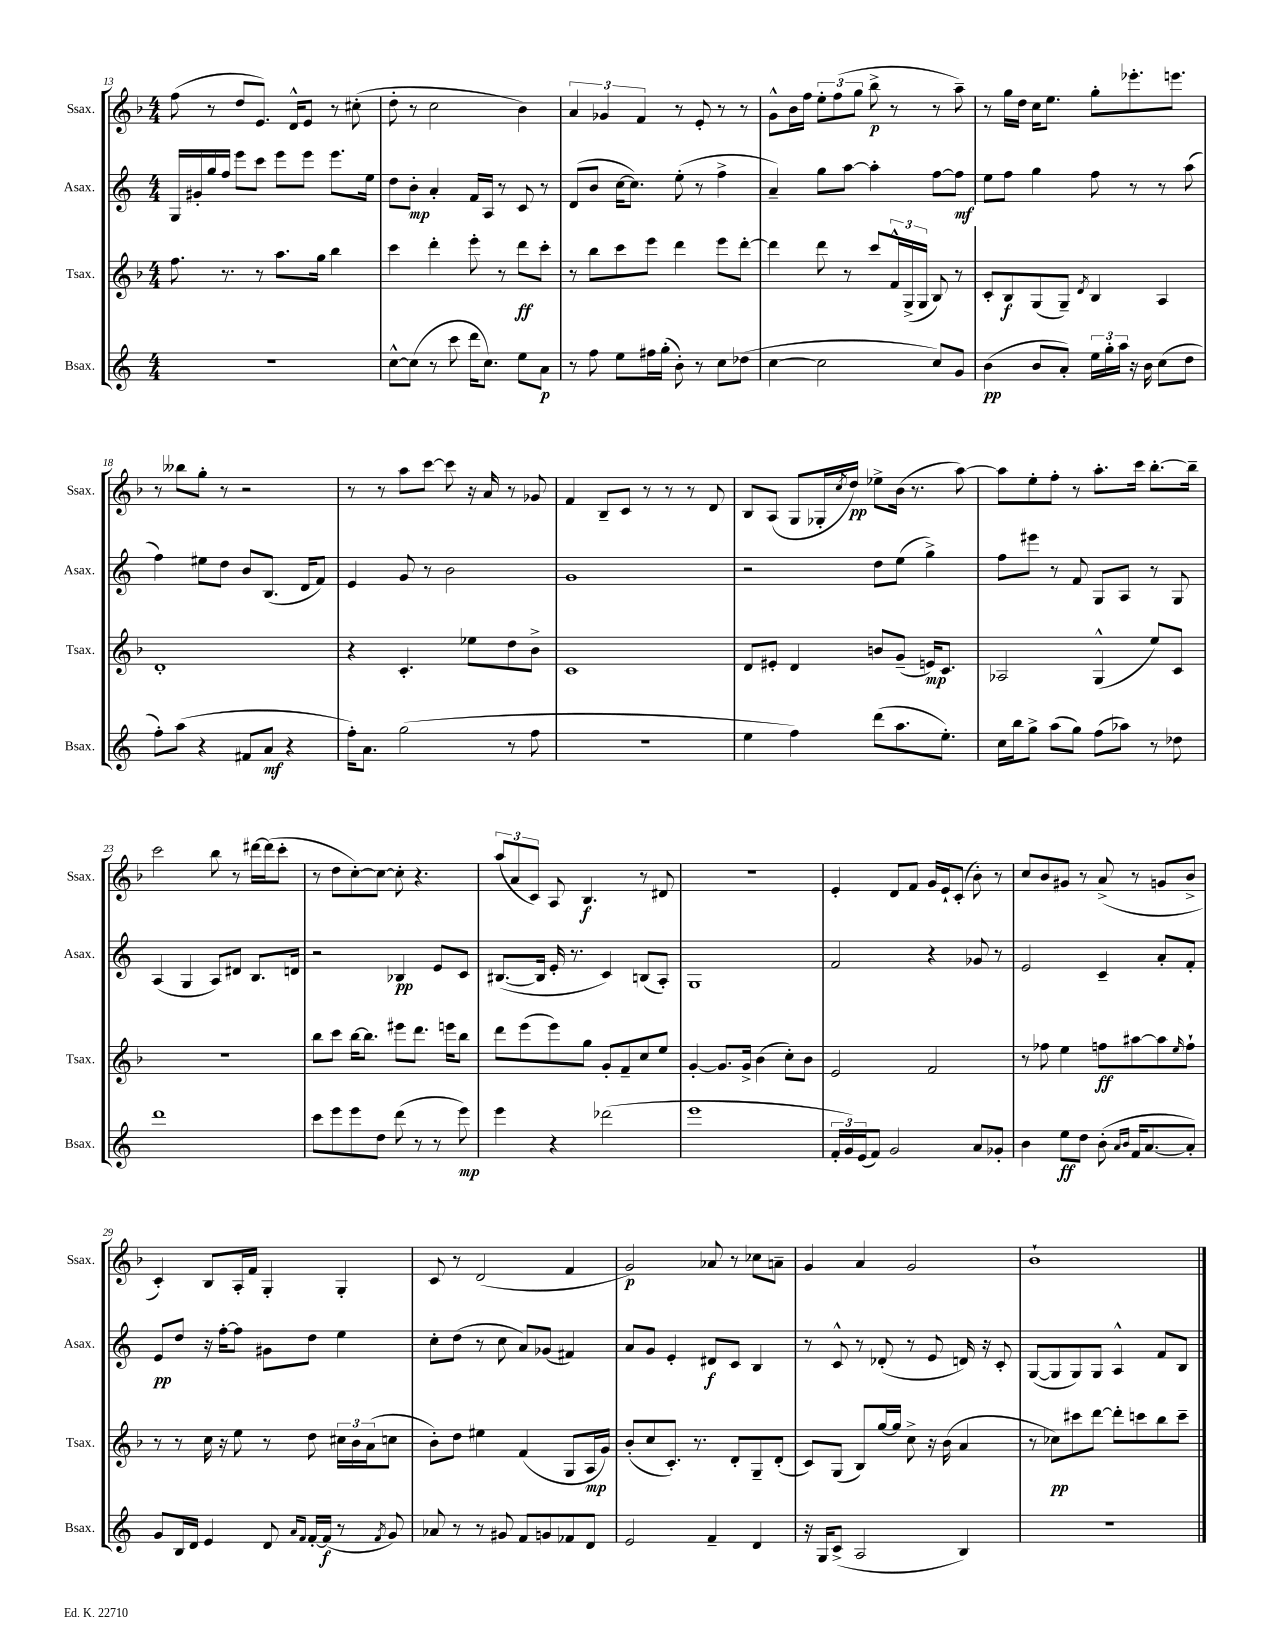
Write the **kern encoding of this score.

**kern	**dynam	**kern	**dynam	**kern	**dynam	**kern	**dynam
*part4	*part4	*part3	*part3	*part2	*part2	*part1	*part1
*staff4	*staff4	*staff3	*staff3	*staff2	*staff2	*staff1	*staff1
*I"Bsax.	*	*I"Tsax.	*	*I"Asax.	*	*I"Ssax.	*
*I'Bsax.	*	*I'Tsax.	*	*I'Asax.	*	*I'Ssax.	*
*clefG2	*	*clefG2	*	*clefG2	*	*clefG2	*
*k[]	*	*k[b-]	*	*k[]	*	*k[b-]	*
*M4/4	*	*M4/4	*	*M4/4	*	*M4/4	*
=13	=13	=13	=13	=13	=13	=13	=13
1r	.	8.ff\	.	16G/LL	.	(8ff\	.
.	.	.	.	16g#X'/	.	.	.
.	.	.	.	16gg/	.	8r	.
.	.	8.r	.	16ff/JJ	.	.	.
.	.	.	.	8eee\L	.	8dd/L	.
.	.	8r	.	8ccc\J	.	8.e/J)	.
.	.	8.aa\L	.	8eee\L	.	.	.
.	.	.	.	.	.	16d^^/KL	.
.	.	.	.	8eee\J	.	8e/J	.
.	.	16gg\Jk	.	.	.	.	.
.	.	4bb-\	.	8.eee\L	.	8r	.
.	.	.	.	.	.	(8cc#X'\	.
.	.	.	.	16ee\Jk	.	.	.
=14	=14	=14	=14	=14	=14	=14	=14
[8cc^^\L	.	4ccc\	.	8dd\L	.	8dd'\	.
(8cc\J]	.	.	.	8b'\J	mp	8r	.
8r	.	4ddd'\	.	4a'/	.	2cc\	.
8ccc\	.	.	.	.	.	.	.
16ddd\KL	.	8eee'\	.	16f/LL	.	.	.
8.cc\J)	.	.	.	16A/JJ	.	.	.
.	.	8r	.	8r	.	.	.
8ee\L	.	8ddd\L	ff	8c/	.	4b-\)	.
8a\J	p	8ccc'\J	.	8r	.	.	.
=15	=15	=15	=15	=15	=15	=15	=15
8r	.	8r	.	(8d/L	.	6a/	.
8ff\	.	8bb-\L	.	8b/J	.	.	.
.	.	.	.	.	.	6g-X/	.
8ee\L	.	8ccc\	.	[16cc\KL	.	.	.
.	.	.	.	8.cc\J])	.	.	.
.	.	.	.	.	.	6f/	.
16ff#X\L	.	8eee\J	.	.	.	.	.
(16gg'\JJ	.	.	.	.	.	.	.
8b'\)	.	4ddd\	.	(8ee'\	.	8r	.
8r	.	.	.	8r	.	8e'/	.
8cc\L	.	8eee\L	.	4ff^\	.	8r	.
(8dd-X\J	.	[8ddd'\J	.	.	.	8r	.
=16	=16	=16	=16	=16	=16	=16	=16
[4cc\	.	4ddd\]	.	4a~/)	.	8g^^\L	.
.	.	.	.	.	.	16b-\L	.
.	.	.	.	.	.	16ff\JJ	.
2cc\]	.	8ddd\	.	8gg\L	.	12ee'\L	.
.	.	.	.	.	.	(12ff\	.
.	.	8r	.	[8aa\J	.	.	.
.	.	.	.	.	.	12gg\J	.
.	.	8ccc/L	.	4aa'\]	.	8bb-^\	p
.	.	24f^^/L	.	.	.	8r	.
.	.	(24G^/	.	.	.	.	.
.	.	24G/JJ	.	.	.	.	.
8cc/L)	.	8B-/)	.	[8ff\L	.	8r	.
8g/J	.	8r	.	8ff\J]	mf	8aa~\)	.
=17	=17	=17	=17	=17	=17	=17	=17
(4b\	pp	8c'/L	.	8ee\L	.	8r	.
.	.	8B-/	f	8ff\J	.	16gg\LL	.
.	.	.	.	.	.	16dd\JJ	.
8b/L	.	(8G/	.	4gg\	.	16cc\KL	.
.	.	.	.	.	.	8.ee\J	.
8a'/J)	.	8G~/J)	.	.	.	.	.
.	.	8qd/	.	.	.	.	.
24ee\LL	.	4B-/	.	8ff\	.	8gg'\L	.
24gg'\	.	.	.	.	.	.	.
24aa\JJ	.	.	.	.	.	.	.
16r	.	.	.	8r	.	8.eee-X'\	.
16b\	.	.	.	.	.	.	.
(8cc\L	.	4A/	.	8r	.	.	.
.	.	.	.	.	.	8.eeen\J	.
8dd\J	.	.	.	(8aa\	.	.	.
!!LO:LB:g=z
=18	=18	=18	=18	=18	=18	=18	=18
8ff'\L)	.	1d'	.	4ff\)	.	8r	.
(8aa\J	.	.	.	.	.	8bb--X\L	.
4r	.	.	.	8ee#X\L	.	8gg'\J	.
.	.	.	.	8dd\J	.	8r	.
8f#X/L	.	.	.	8b/L	.	2r	.
8a/J	mf	.	.	(8.B/J	.	.	.
4r	.	.	.	.	.	.	.
.	.	.	.	16d/KL	.	.	.
.	.	.	.	8f/J)	.	.	.
=19	=19	=19	=19	=19	=19	=19	=19
16ff'\KL)	.	4r	.	4e/	.	8r	.
8.a\J	.	.	.	.	.	.	.
.	.	.	.	.	.	8r	.
(2gg\	.	4.c'/	.	8g/	.	8aa\L	.
.	.	.	.	8r	.	[8ccc\J	.
.	.	.	.	2b\	.	8ccc\]	.
.	.	8ee-X\L	.	.	.	16r	.
.	.	.	.	.	.	16a/	.
8r	.	8dd\	.	.	.	8r	.
8ff\	.	8b-^\J	.	.	.	8g-X/	.
=20	=20	=20	=20	=20	=20	=20	=20
1r	.	1c	.	1g	.	4f/	.
.	.	.	.	.	.	8B-~/L	.
.	.	.	.	.	.	8c/J	.
.	.	.	.	.	.	8r	.
.	.	.	.	.	.	8r	.
.	.	.	.	.	.	8r	.
.	.	.	.	.	.	8d/	.
=21	=21	=21	=21	=21	=21	=21	=21
4ee\	.	8d/L	.	2r	.	8B-/L	.
.	.	8e#X'/J	.	.	.	(8A/J	.
4ff\)	.	4d/	.	.	.	8G/L	.
.	.	.	.	.	.	16G-X'/L	.
.	.	.	.	.	.	8qcc/	.
.	.	.	.	.	.	16dd/JJ)	pp
(8ddd\L	.	8bn/L	.	8dd\L	.	8ee-X^\L	.
8.aa\	.	(8g~/J	.	(8ee\J	.	(16b-\Jk	.
.	.	.	.	.	.	8.r	.
.	.	16en/KL)	mp	4gg^\)	.	.	.
8.ee'\J)	.	8.c/J	.	.	.	.	.
.	.	.	.	.	.	[8aa\)	.
=22	=22	=22	=22	=22	=22	=22	=22
16cc\LL	.	2A-X/	.	8ff\L	.	8aa\L]	.
16bb\J	.	.	.	.	.	.	.
8gg^\J	.	.	.	8eee#X\J	.	8ee'\	.
(8aa\L	.	.	.	8r	.	8ff'\J	.
8gg\J)	.	.	.	8f/	.	8r	.
(8ff\L	.	(4G^^/	.	8G/L	.	8.aa'\L	.
8aa-X\J)	.	.	.	8A/J	.	.	.
.	.	.	.	.	.	16ccc\Jk	.
8r	.	8ee/L)	.	8r	.	[8.bb-'\L	.
8dd-X\	.	8c/J	.	8G/	.	.	.
.	.	.	.	.	.	16bb-~\Jk]	.
!!LO:LB:g=z
=23	=23	=23	=23	=23	=23	=23	=23
1ddd	.	1r	.	(4A/	.	2ccc\	.
.	.	.	.	4G/	.	.	.
.	.	.	.	8A/L)	.	8bb-\	.
.	.	.	.	8d#X/J	.	8r	.
.	.	.	.	8.B/L	.	[16ddd#X\LL	.
.	.	.	.	.	.	(16ddd#\J]	.
.	.	.	.	.	.	8ccc'\J	.
.	.	.	.	16dn/Jk	.	.	.
=24	=24	=24	=24	=24	=24	=24	=24
8ccc\L	.	8bb-\L	.	2r	.	8r	.
8eee\	.	8ccc\J	.	.	.	8dd\L	.
8eee\	.	[16bb-\KL	.	.	.	[8cc'\)	.
.	.	8.bb-\J]	.	.	.	.	.
8dd\J	.	.	.	.	.	8cc\J_	.
(8ddd\	.	8eee#X\L	.	4B-X/	pp	8cc'\]	.
8r	.	8.ddd\J	.	.	.	4.r	.
8r	.	.	.	8e/L	.	.	.
.	.	16eeen\KL	.	.	.	.	.
8eee\)	mp	8bb-\J	.	8c/J	.	.	.
=25	=25	=25	=25	=25	=25	=25	=25
4eee\	.	8ddd\L	.	([8.B#X/L	.	(12aa/L	.
.	.	.	.	.	.	12a/	.
.	.	(8eee\	.	.	.	.	.
.	.	.	.	.	.	12c/J)	.
.	.	.	.	16B#/Jk]	.	.	.
4r	.	8eee\)	.	16e'/	.	8A/	.
.	.	.	.	8.r	.	.	.
.	.	8gg\J	.	.	.	4.B-/	f
(2ddd-X\	.	8g'/L	.	4c/)	.	.	.
.	.	8f~/	.	.	.	.	.
.	.	8cc/	.	(8Bn/L	.	8r	.
.	.	8ee/J	.	8A'/J)	.	8d#X/	.
=26	=26	=26	=26	=26	=26	=26	=26
1eee	.	[4g'/	.	1G	.	1r	.
.	.	8.g/L]	.	.	.	.	.
.	.	16g^/Jk	.	.	.	.	.
.	.	(4b-\	.	.	.	.	.
.	.	8cc'\L)	.	.	.	.	.
.	.	8b-\J	.	.	.	.	.
=27	=27	=27	=27	=27	=27	=27	=27
24f'/LL	.	2e/	.	2f/	.	4e'/	.
24g/)	.	.	.	.	.	.	.
(24e/J	.	.	.	.	.	.	.
8f/J)	.	.	.	.	.	.	.
2g/	.	.	.	.	.	8d/L	.
.	.	.	.	.	.	8f/J	.
.	.	2f/	.	4r	.	16g/LL	.
.	.	.	.	.	.	16e`/J	.
.	.	.	.	.	.	(8c'/J	.
8a/L	.	.	.	8g-X/	.	8b-'\)	.
8g-X'/J	.	.	.	8r	.	8r	.
=28	=28	=28	=28	=28	=28	=28	=28
4b\	.	8r	.	2e/	.	8cc/L	.
.	.	8ff-X\	.	.	.	8b-/	.
8ee\L	ff	4ee\	.	.	.	8g#X/J	.
8dd\J	.	.	.	.	.	8r	.
(8b'\	.	8ffn\L	ff	4c~/	.	(8a^/	.
16qqa/LL	.	.	.	.	.	.	.
16qqb/JJ	.	.	.	.	.	.	.
16f/KL	.	[8aa#X\	.	.	.	8r	.
[8.a/	.	.	.	.	.	.	.
.	.	8aa#\]	.	8a'/L	.	8gn/L	.
.	.	16qqee/	.	.	.	.	.
8a'/J])	.	8ff`\J	.	8f'/J	.	8b-^/J	.
!!LO:LB:g=z
=29	=29	=29	=29	=29	=29	=29	=29
8g/L	.	8r	.	8e/L	pp	4c'/)	.
16B/L	.	8r	.	8dd/J	.	.	.
16d/JJ	.	.	.	.	.	.	.
4e/	.	16cc\	.	16r	.	8B-/L	.
.	.	16r	.	[16ff'\KL	.	.	.
.	.	8ee\	.	8ff\J]	.	16A'/L	.
.	.	.	.	.	.	16f/JJ	.
8d/	.	8r	.	8g#X\L	.	4G'/	.
16qqa/LL	.	.	.	.	.	.	.
16qqf/JJ	.	.	.	.	.	.	.
[16f'/LL	.	8dd\	.	8dd\J	.	.	.
(16f/JJ]	f	.	.	.	.	.	.
8r	.	24cc#X\LL	.	4ee\	.	4G'/	.
.	.	24b-\	.	.	.	.	.
.	.	(24a\J	.	.	.	.	.
8qf/	.	.	.	.	.	.	.
8g/)	.	8ccn\J	.	.	.	.	.
=30	=30	=30	=30	=30	=30	=30	=30
8a-X/	.	8b-'\L)	.	8cc'\L	.	8c/	.
8r	.	8dd\J	.	(8dd\J	.	8r	.
8r	.	4ee#X\	.	8r	.	(2d/	.
8g#X/	.	.	.	8cc\	.	.	.
8f/L	.	(4f/	.	8a/L)	.	.	.
8gn/	.	.	.	(8g-X/J	.	.	.
8f-X/	.	8G/L	.	4f#X/)	.	4f/	.
8d/J	.	16A/L	mp	.	.	.	.
.	.	16g/JJ)	.	.	.	.	.
=31	=31	=31	=31	=31	=31	=31	=31
2e/	.	(8b-'/L	.	8a/L	.	2g/)	p
.	.	8cc/	.	8g/J	.	.	.
.	.	8.c'/J)	.	4e'/	.	.	.
.	.	8.r	.	.	.	.	.
4f~/	.	.	.	8d#X/L	f	8a-X/	.
.	.	8d'/L	.	8c/J	.	8r	.
4d/	.	8G~/	.	4B/	.	8cc-X\L	.
.	.	(8d'/J	.	.	.	8an~\J	.
=32	=32	=32	=32	=32	=32	=32	=32
16r	.	8c/L)	.	8r	.	4g/	.
16G/KL	.	.	.	.	.	.	.
(8c^/J	.	(8G/J	.	8c^^/	.	.	.
2A/	.	8B-/L)	.	8r	.	4a/	.
.	.	[16gg/L	.	(8d-X'/	.	.	.
.	.	16gg/JJ]	.	.	.	.	.
.	.	8cc^\	.	8r	.	2g/	.
.	.	16r	.	8e/	.	.	.
.	.	(16b-\	.	.	.	.	.
4B/)	.	4a/	.	16dn/)	.	.	.
.	.	.	.	16r	.	.	.
.	.	.	.	8c'/	.	.	.
=33	=33	=33	=33	=33	=33	=33	=33
1r	.	8r	.	([8G/L	.	1b-`	.
.	.	8cc-X\L)	pp	8G/]	.	.	.
.	.	8ccc#X\	.	8G/)	.	.	.
.	.	[8ddd\J	.	8G/J	.	.	.
.	.	8ddd'\L]	.	4A^^/	.	.	.
.	.	8cccn\	.	.	.	.	.
.	.	8bb-\	.	8f/L	.	.	.
.	.	8ccc~\J	.	8B/J	.	.	.
==	==	==	==	==	==	==	==
*-	*-	*-	*-	*-	*-	*-	*-
